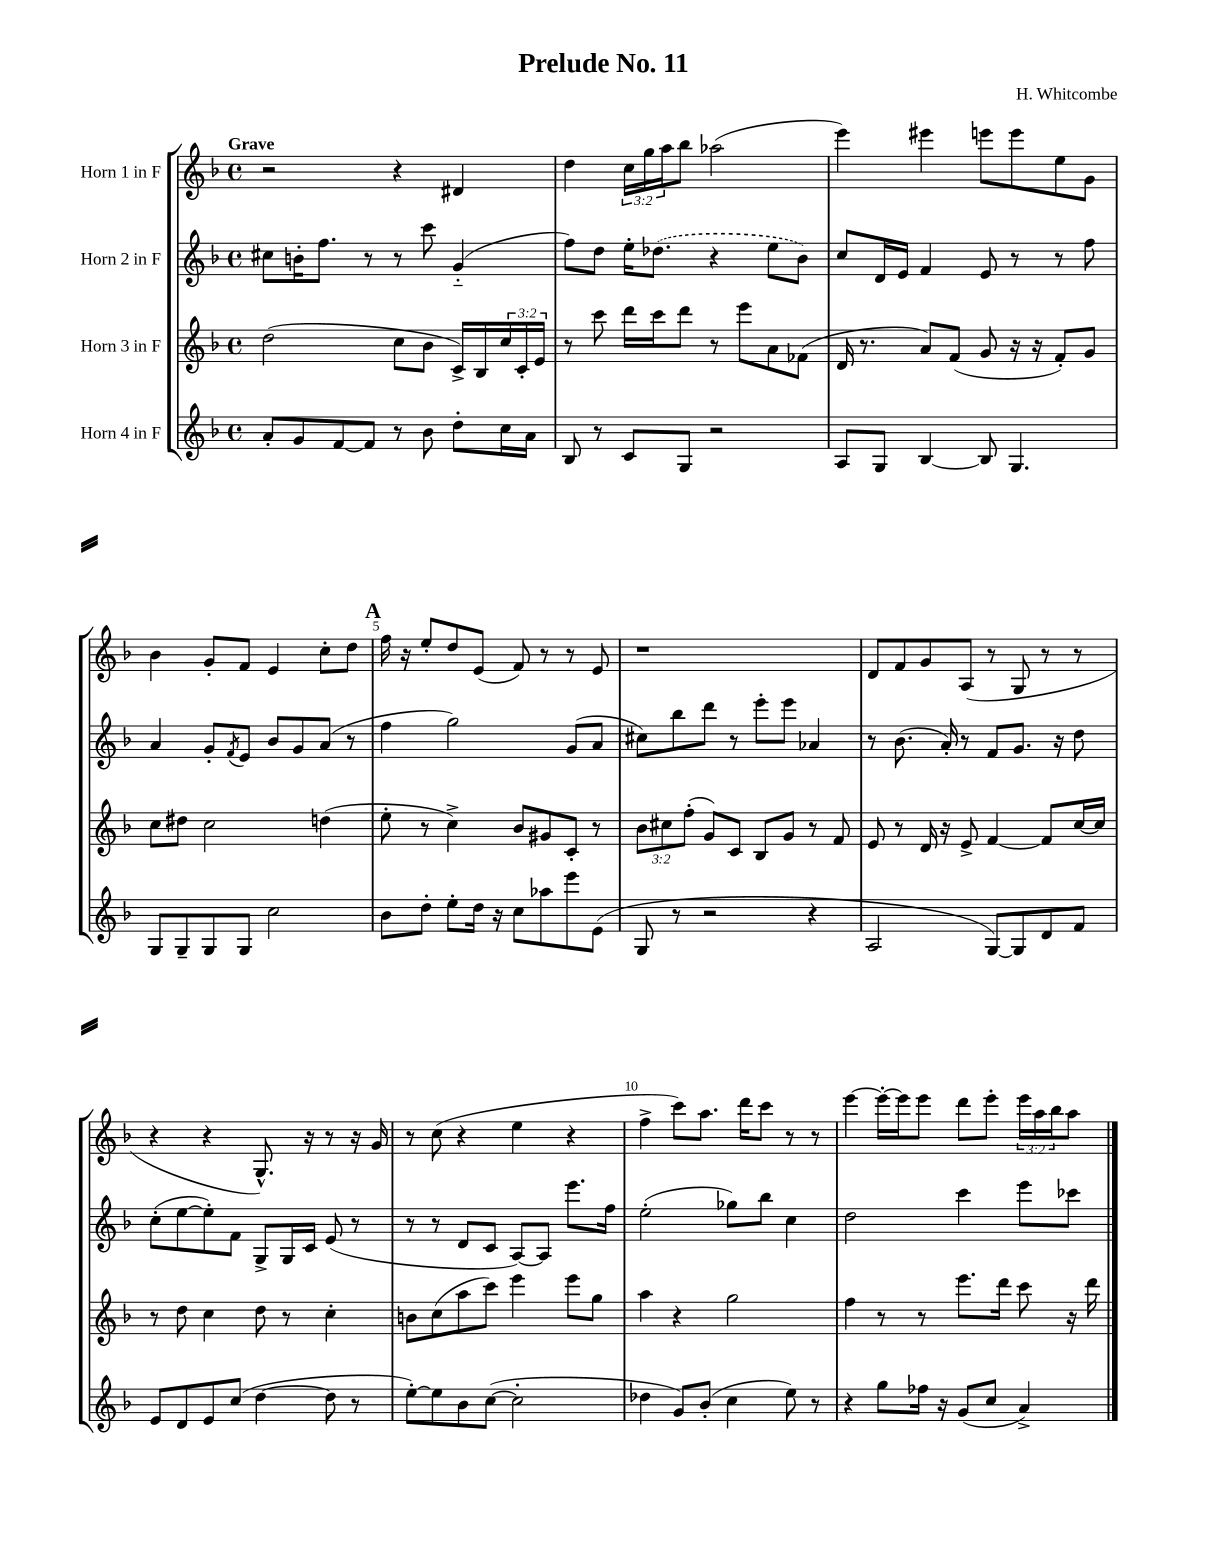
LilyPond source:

\header { title = "Prelude No. 11" composer = "H. Whitcombe" }
<<
\new StaffGroup <<
\new Staff = "s0" \with { instrumentName = "Horn 1 in F" } {
    \clef treble \key f \major \defaultTimeSignature \time 4/4 \override Staff.TupletNumber.text = #tuplet-number::calc-fraction-text \tempo "Grave"
    r2 r4 dis'4 |
    d''4 \tuplet 3/2 { c''16 g''16 a''16 } bes''8 aes''2( |
    e'''4) eis'''4 e'''8 e'''8 e''8 g'8 |
    bes'4 g'8-. f'8 e'4 c''8-. d''8 |
    \mark \markup { \bold "A" } f''16 r16 e''8-. d''8 e'8( f'8) r8 r8 e'8 |
    r1 |
    d'8 f'8 g'8 a8( r8 g8 r8 r8 |
    r4 r4 g8.-^) r16 r8 r16 g'16 |
    r8 c''8( r4 e''4 r4 |
    f''4-> c'''8) a''8. d'''16 c'''8 r8 r8 |
    e'''4~ e'''16~-. e'''16 e'''8 d'''8 e'''8-. \tuplet 3/2 { e'''16 a''16 bes''16 } a''8 \bar "|." |
}
\new Staff = "s1" \with { instrumentName = "Horn 2 in F" } {
    \clef treble \key f \major \defaultTimeSignature \time 4/4
    cis''8 b'16-. f''8. r8 r8 c'''8 g'4-_( |
    f''8) d''8 e''16-. \once \slurDashed des''8.( r4 e''8 bes'8) |
    c''8 d'16 e'16 f'4 e'8 r8 r8 f''8 |
    a'4 g'8-. \acciaccatura { f'8 } e'8 bes'8 g'8 a'8( r8 |
    \mark \markup { \bold "A" } f''4 g''2) g'8( a'8 |
    cis''8) bes''8 d'''8 r8 e'''8-. e'''8 aes'4 |
    r8 bes'8.( a'16-.) r8 f'8 g'8. r16 d''8 |
    c''8-.( e''8~ e''8-.) f'8 g8-> g16 c'16 e'8( r8 |
    r8 r8 d'8 c'8 a8~) a8 e'''8. f''16 |
    e''2-.( ges''8) bes''8 c''4 |
    d''2 c'''4 e'''8 ces'''8 \bar "|." |
}
\new Staff = "s2" \with { instrumentName = "Horn 3 in F" } {
    \clef treble \key f \major \defaultTimeSignature \time 4/4 \override Staff.TupletNumber.text = #tuplet-number::calc-fraction-text
    d''2( c''8 bes'8 c'16->) bes16 \tuplet 3/2 { c''16 c'16-. e'16 } |
    r8 c'''8 d'''16 c'''16 d'''8 r8 e'''8 a'8 fes'8( |
    d'16 r8. a'8) f'8( g'8 r16 r16 f'8-.) g'8 |
    c''8 dis''8 c''2 d''4( |
    \mark \markup { \bold "A" } e''8-. r8 c''4->) bes'8 gis'8 c'8-. r8 |
    \tuplet 3/2 { bes'8 cis''8 f''8-.( } g'8) c'8 bes8 g'8 r8 f'8 |
    e'8 r8 d'16 r16 e'8-> f'4~ f'8 c''16~ c''16 |
    r8 d''8 c''4 d''8 r8 c''4-. |
    b'8 c''8( a''8 c'''8) e'''4 e'''8 g''8 |
    a''4 r4 g''2 |
    f''4 r8 r8 e'''8. d'''16 c'''8 r16 d'''16 \bar "|." |
}
\new Staff = "s3" \with { instrumentName = "Horn 4 in F" } {
    \clef treble \key f \major \defaultTimeSignature \time 4/4
    a'8-. g'8 f'8~ f'8 r8 bes'8 d''8-. c''16 a'16 |
    bes8 r8 c'8 g8 r2 |
    a8 g8 bes4~ bes8 g4. |
    g8 g8-- g8 g8 c''2 |
    \mark \markup { \bold "A" } bes'8 d''8-. e''8-. d''16 r16 c''8 aes''8 e'''8 e'8( |
    g8 r8 r2 r4 |
    a2 g8~) g8 d'8 f'8 |
    e'8 d'8 e'8 c''8( d''4~ d''8 r8 |
    e''8~-.) e''8 bes'8 c''8~( c''2-. |
    des''4 g'8) bes'8-.( c''4 e''8) r8 |
    r4 g''8 fes''16 r16 g'8( c''8 a'4->) \bar "|." |
}
>>
>>
\layout { \context { \Score \override BarNumber.break-visibility = ##(#f #t #t) barNumberVisibility = #(every-nth-bar-number-visible 5) } }
